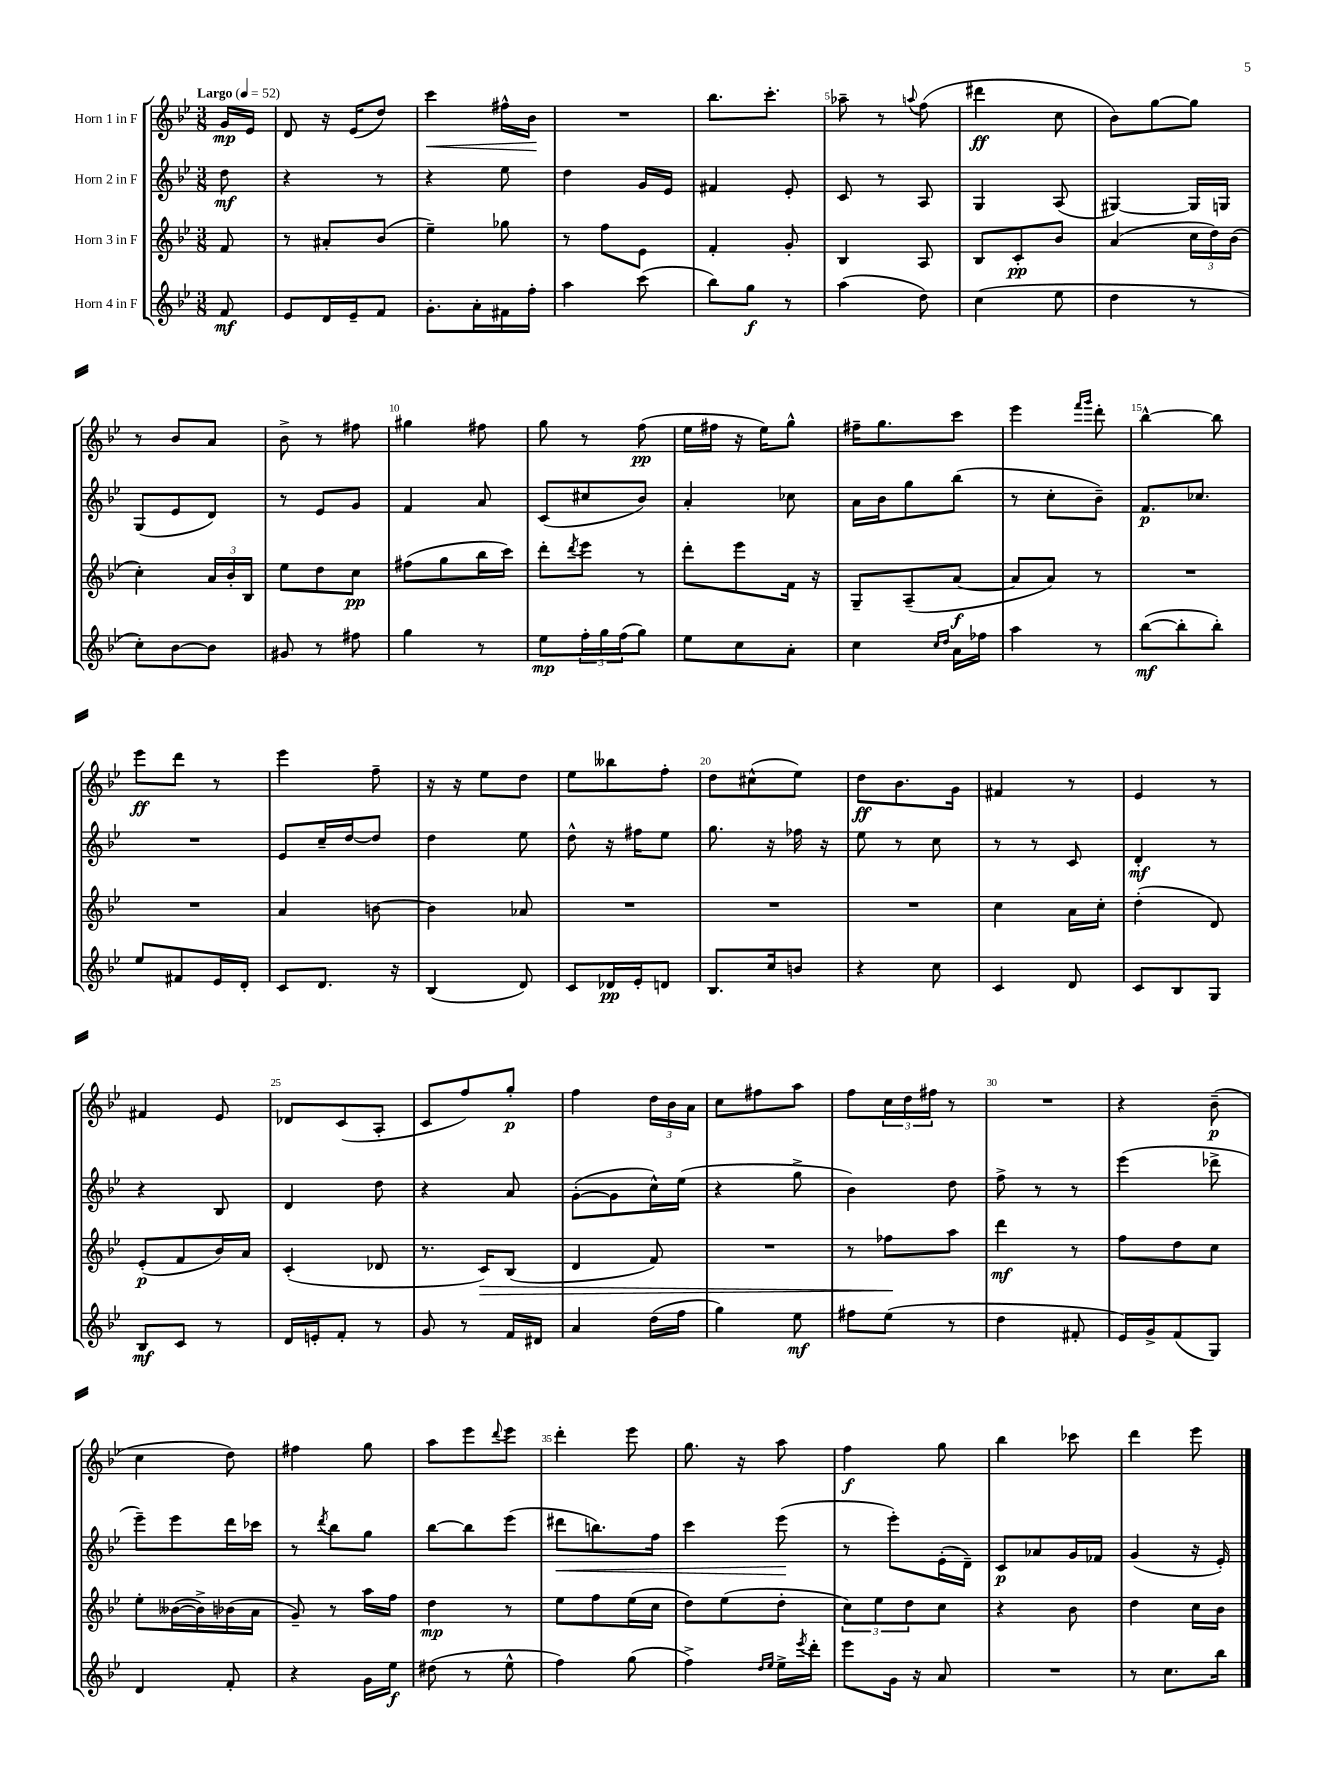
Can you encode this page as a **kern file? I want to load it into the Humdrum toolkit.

**kern	**kern	**kern	**kern
*staff4	*staff3	*staff2	*staff1
*clefG2	*clefG2	*clefG2	*clefG2
*k[b-e-]	*k[b-e-]	*k[b-e-]	*k[b-e-]
*M3/8	*M3/8	*M3/8	*M3/8
*MM52	*MM52	*MM52	*MM52
8f	8f	8dd	16g
.	.	.	16e-
=	=	=	=
8e-	8r	4r	8d
16d	8a#'	.	16r
16e-~	.	.	(16e-
8f	(8b-	8r	8dd)
=	=	=	=
8.g'	4ee-~)	4r	4ccc
16a'	.	.	.
16f#	8gg-	8ee-	16ff#^^
16ff'	.	.	16b-
=	=	=	=
4aa	8r	4dd	4.r
.	8ff	.	.
(8ccc	8e-	16g	.
.	.	16e-	.
=	=	=	=
8bb-)	4f'	4f#	8.bb-
8gg	.	.	.
.	.	.	8.ccc'
8r	8g'	8e-'	.
=	=	=	=
(4aa	4B-	8c	8aa-~
.	.	8r	8r
.	.	.	8qqaa
8dd)	8A	8A	(8ff
=	=	=	=
(4cc	8B-	4G	4ddd#
.	8c'	.	.
8ee-	8b-	(8A	8cc
=	=	=	=
4dd	(4a	[4G#)	8b-)
.	.	.	[8gg
8r	24cc	16G#]	8gg]
.	24dd)	.	.
.	.	16G	.
.	(24b-	.	.
=	=	=	=
8cc')	4cc')	(8G	8r
[8b-	.	8e-	8b-
8b-]	24a	8d)	8a
.	24b-'	.	.
.	24B-	.	.
=	=	=	=
8g#	8ee-	8r	8b-^
8r	8dd	8e-	8r
8ff#	8cc	8g	8ff#
=	=	=	=
4gg	(8ff#	4f	4gg#
.	8gg	.	.
8r	16bb-	8a	8ff#
.	16ccc)	.	.
=	=	=	=
8ee-	8ddd'	(8c	8gg
.	8qddd	.	.
24ff'	8eee-	8cc#	8r
24gg	.	.	.
(24ff	.	.	.
8gg)	8r	8b-)	(8ff
=	=	=	=
8ee-	8ddd'	4a'	16ee-
.	.	.	16ff#
8cc	8eee-	.	16r
.	.	.	16ee-)
8a'	16f	8cc-	8gg^^
.	16r	.	.
=	=	=	=
4cc	8G~	16a	16ff#~
.	.	16b-	8.gg
.	(8A~	8gg	.
16qqcc	.	.	.
16qqdd	.	.	.
16a	[8a	(8bb-	8ccc
16ff-	.	.	.
=	=	=	=
4aa	8a]	8r	4eee-
.	8a)	8cc'	.
.	.	.	16qqfff
.	.	.	16qqggg
8r	8r	8b-~)	8ddd'
=	=	=	=
([8bb-	4.r	8.f	[4bb-^^
8bb-']	.	.	.
.	.	8.cc-	.
8bb-')	.	.	8bb-]
=	=	=	=
8ee-	4.r	4.r	8eee-
8f#	.	.	8ddd
16e-	.	.	8r
16d'	.	.	.
=	=	=	=
8c	4a	8e-	4eee-
8.d	.	16cc~	.
.	.	[16dd	.
.	[8b	8dd]	8ff~
16r	.	.	.
=	=	=	=
(4B-	4b]	4dd	16r
.	.	.	16r
.	.	.	8ee-
8d)	8a-	8ee-	8dd
=	=	=	=
8c	4.r	8dd^^	8ee-
16d-	.	16r	8bb--
16e-'	.	16ff#	.
8d	.	8ee-	8ff'
=	=	=	=
8.B-	4.r	8.gg	8dd
.	.	.	(8cc#^^
16cc	.	16r	.
8b	.	16ff-	8ee-)
.	.	16r	.
=	=	=	=
4r	4.r	8ee-	8dd
.	.	8r	8.b-
8cc	.	8cc	.
.	.	.	16g
=	=	=	=
4c	4cc	8r	4f#
.	.	8r	.
8d	16a	8c	8r
.	16cc'	.	.
=	=	=	=
8c	(4dd'	4d'	4e-
8B-	.	.	.
8G	8d)	8r	8r
=	=	=	=
8B-	(8e-'	4r	4f#
8c	8f	.	.
8r	16b-)	8B-	8e-
.	16a	.	.
=	=	=	=
16d	(4c'	4d	8d-
16e'	.	.	.
8f'	.	.	(8c
8r	8d-	8dd	8A'
=	=	=	=
8g	8.r	4r	8c
8r	.	.	8ff)
.	16c)	.	.
16f	(8B-	8a	8gg'
16d#	.	.	.
=	=	=	=
4a	4d	([8g'	4ff
.	.	8g]	.
(16dd	8f)	16cc^^)	24dd
.	.	.	24b-
16ff	.	(16ee-	.
.	.	.	24a
=	=	=	=
4gg)	4.r	4r	8cc
.	.	.	8ff#
8ee-	.	8gg^	8aa
=	=	=	=
8ff#	8r	4b-)	8ff
(8ee-	8ff-	.	24cc
.	.	.	24dd
.	.	.	24ff#
8r	8aa	8dd	8r
=	=	=	=
4dd	4ddd	8ff^	4.r
.	.	8r	.
8f#'	8r	8r	.
=	=	=	=
16e-)	8ff	(4eee-	4r
16g^	.	.	.
(8f	8dd	.	.
8G)	8cc	8ddd-^	(8b-~
=	=	=	=
4d	8ee-'	8eee-~)	4cc
.	([16b--	8eee-	.
.	16b--^])	.	.
8f'	(16b-	16ddd	8dd)
.	16a	16ccc-	.
=	=	=	=
4r	8g~)	8r	4ff#
.	.	8qddd	.
.	8r	8bb-	.
16g	16aa	8gg	8gg
16ee-	16ff	.	.
=	=	=	=
(8dd#	4dd	[8bb-	8aa
8r	.	8bb-]	8eee-
.	.	.	8qqddd
8ee-^^	8r	(8eee-	8eee-
=	=	=	=
4ff)	8ee-	8ddd#	4ddd'
.	8ff	8.bb)	.
(8gg	(16ee-	.	8eee-
.	16cc	16ff	.
=	=	=	=
4ff^)	8dd)	4ccc	8.gg
.	(8ee-	.	.
.	.	.	16r
16qqdd	.	.	.
16qqee-	.	.	.
16ee-^	8dd'	(8eee-	8aa
8qeee-	.	.	.
16ddd'	.	.	.
=	=	=	=
8eee-	12cc)	8r	4ff
.	12ee-	.	.
16g	.	8eee-')	.
.	12dd	.	.
16r	.	.	.
8a	8cc	(16e-'	8gg
.	.	16d~)	.
=	=	=	=
4.r	4r	8c	4bb-
.	.	8a-	.
.	8b-	16g	8ccc-
.	.	16f-	.
=	=	=	=
8r	4dd	(4g	4ddd
8.cc	.	.	.
.	16cc	16r	8eee-
16bb-	16b-	16e-')	.
==	==	==	==
*-	*-	*-	*-
